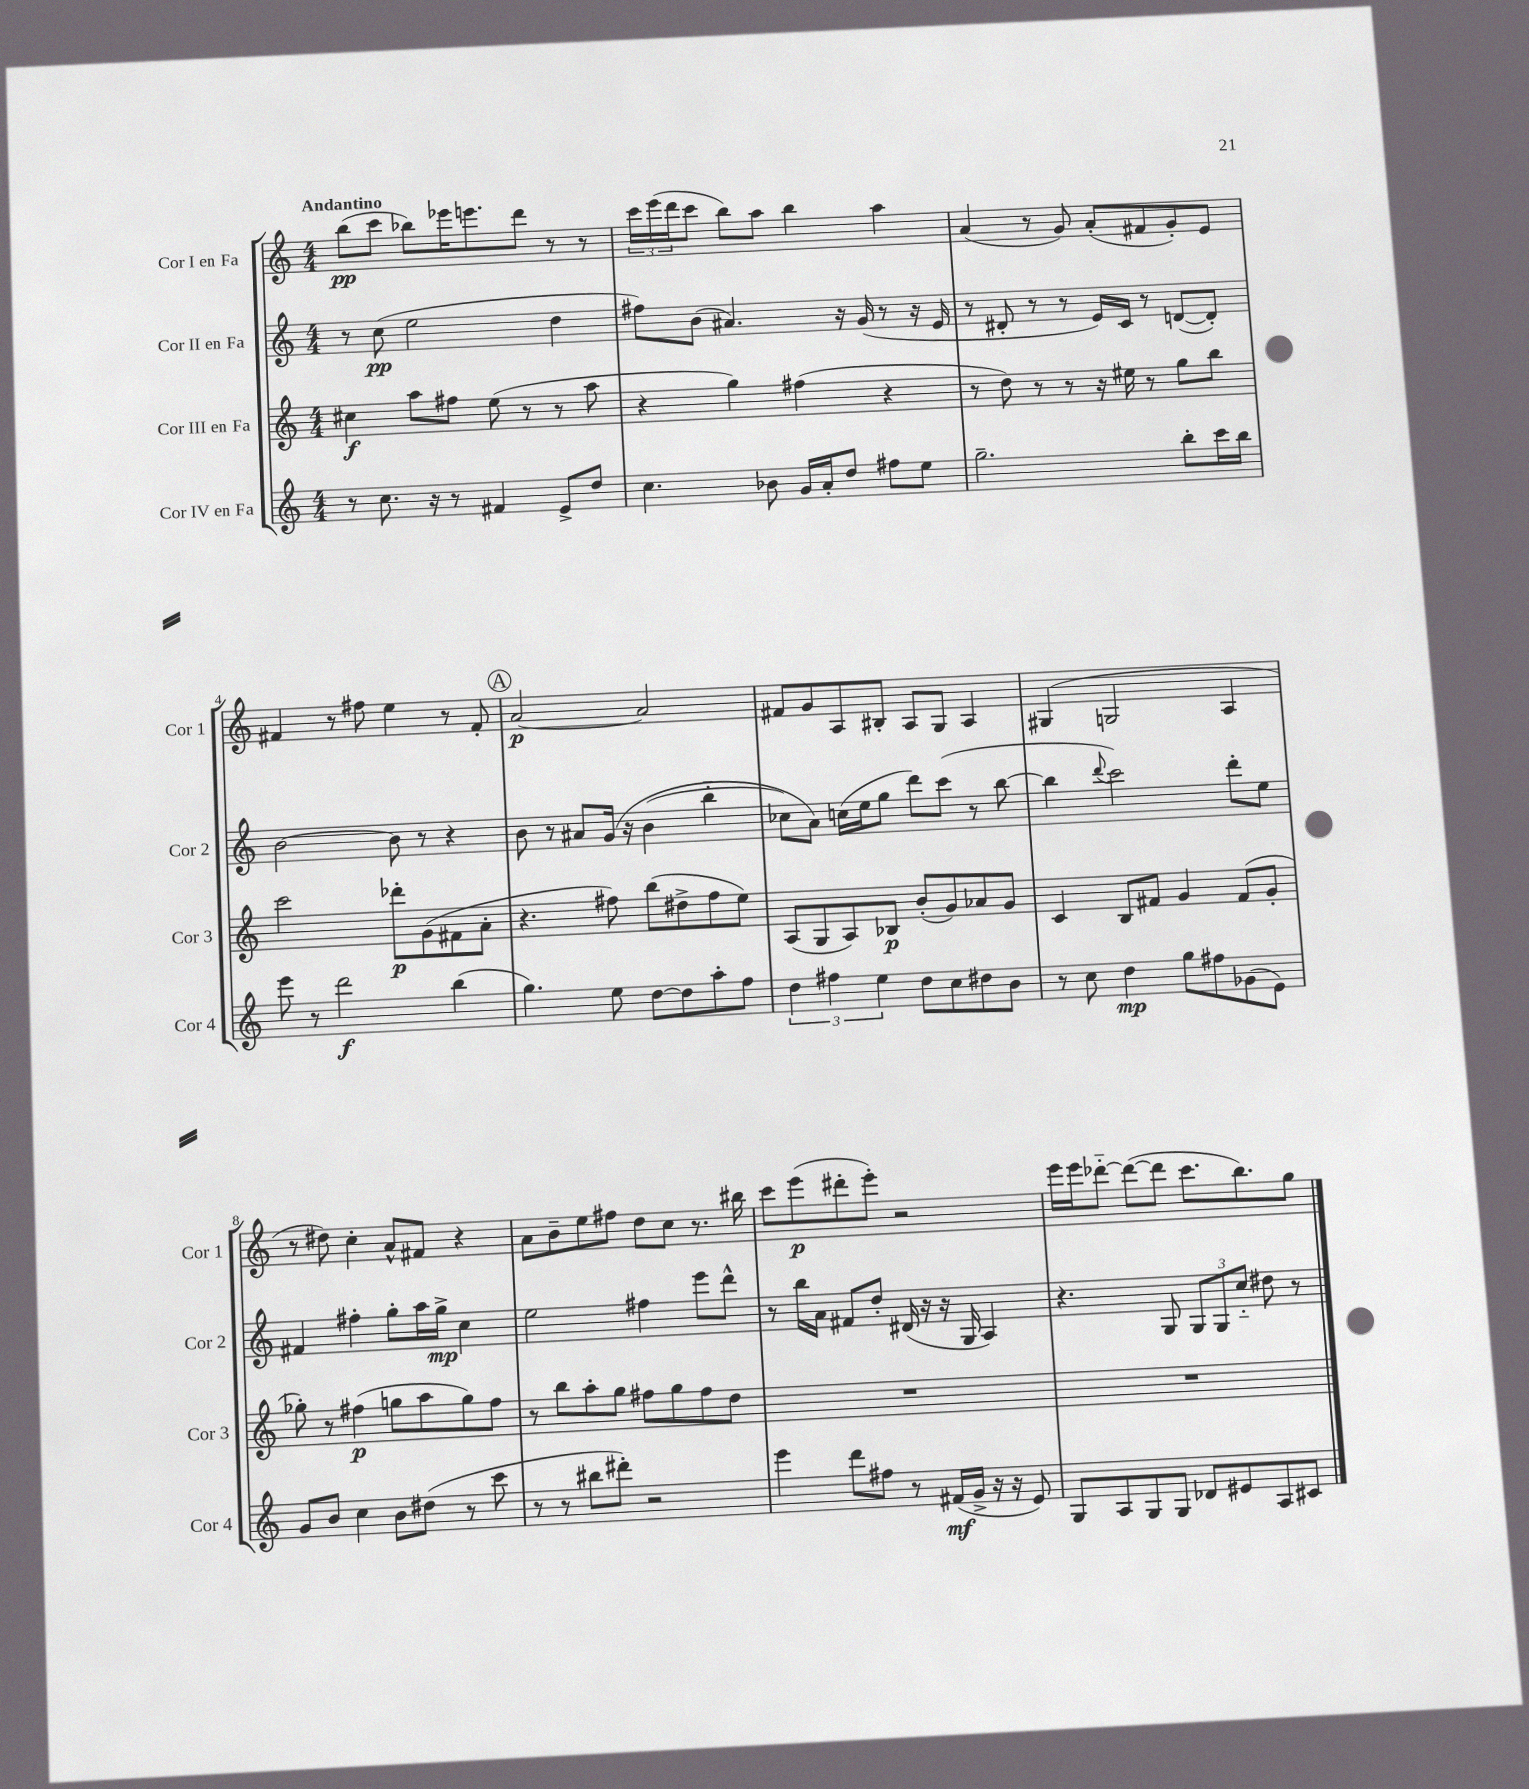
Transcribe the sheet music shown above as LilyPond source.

<<
\new StaffGroup <<
\new Staff = "s0" \with { instrumentName = "Cor I en Fa" shortInstrumentName = "Cor 1" } {
    \clef treble \key c \major \numericTimeSignature \time 4/4 \tempo "Andantino"
    b''8\pp( c'''8 bes''8) ees'''16 e'''8. d'''8 r8 r8 |
    \tuplet 3/2 { c'''16 e'''16( d'''16 } c'''8 b''8) a''8 b''4 a''4 |
    a'4( r8 g'8) a'8-.( fis'8 g'8-.) e'8 |
    fis'4 r8 fis''8 e''4 r8 fis'8-. |
    \mark \markup { \circle "A" } a'2~\p a'2 |
    fis'8 g'8 a8 bis8-. a8 g8 a4 |
    gis4( g2 a4 |
    r8 dis''8) c''4-. a'8-^ fis'8 r4 |
    a'8 b'8-- e''8 fis''8 d''8 c''8 r8. bis''16 |
    c'''8 e'''8\p( dis'''8-. e'''8-.) r2 |
    e'''16 e'''16 des'''8~-_ des'''8~( des'''8 c'''8. b''8.) g''8 \bar "|." |
}
\new Staff = "s1" \with { instrumentName = "Cor II en Fa" shortInstrumentName = "Cor 2" } {
    \clef treble \key c \major \numericTimeSignature \time 4/4
    r8 c''8\pp( e''2 d''4 |
    fis''8) b'8( ais'4.) r16 g'16( r8 r16 e'16 |
    r8 dis'8-. r8 r8 e'16) c'16 r8 d'8~( d'8-.) |
    b'2~ b'8 r8 r4 |
    \mark \markup { \circle "A" } b'8 r8 ais'8 g'16\( r16 b'4( b''4-_ |
    ces''8) a'8\) c''16( e''16 g''8 d'''8) c'''8( r8 b''8~ |
    b''4 \appoggiatura { d'''8 } c'''2) d'''8-. e''8 |
    fis'4 fis''4-. g''8-. a''16 g''16->\mp c''4 |
    e''2 fis''4 e'''8 d'''8-^ |
    r8 b''16 a'16 fis'8 d''8-. dis'16( r16 r16 g16 a4) |
    r4. g8 \tuplet 3/2 { g8 g8 c''8-_ } dis''8 r8 \bar "|." |
}
\new Staff = "s2" \with { instrumentName = "Cor III en Fa" shortInstrumentName = "Cor 3" } {
    \clef treble \key c \major \numericTimeSignature \time 4/4
    cis''4\f a''8 fis''8 e''8( r8 r8 a''8 |
    r4 g''4) fis''4( r4 |
    r8 d''8) r8 r8 r16 eis''16 r8 g''8 b''8 |
    c'''2 des'''8-.\p g'8( fis'8 a'8-. |
    \mark \markup { \circle "A" } r4. fis''8) b''8( dis''8-> fis''8 e''8) |
    a8( g8 a8) bes8\p b'8-.( g'8) aes'8 g'8 |
    c'4 b8 fis'8 g'4 fis'8( g'8-. |
    ges''8-.) r8 fis''4\p( g''8 a''8 g''8) fis''8 |
    r8 b''8 a''8-. g''8 fis''8 g''8 fis''8 d''8 |
    R1 |
    R1 \bar "|." |
}
\new Staff = "s3" \with { instrumentName = "Cor IV en Fa" shortInstrumentName = "Cor 4" } {
    \clef treble \key c \major \numericTimeSignature \time 4/4
    r8 c''8. r16 r8 fis'4 e'8-> d''8 |
    c''4. bes'8 g'16 a'16-. d''8 fis''8 e''8 |
    g''2.-- b''8-. c'''16 b''16 |
    e'''8 r8 d'''2\f b''4( |
    \mark \markup { \circle "A" } g''4.) e''8 d''8~ d''8 a''8-. f''8 |
    \tuplet 3/2 { d''4 fis''4 e''4 } d''8 c''8 dis''8 b'8 |
    r8 c''8 d''4\mp g''8 fis''8 ges'8( e'8) |
    g'8 b'8 c''4 b'8 dis''8( r8 c'''8 |
    r8 r8 bis''8 dis'''8-.) r2 |
    e'''4 d'''8 fis''8 r8 fis'16\mf( g'16-> r16 r16 e'8) |
    g8 a8 g8 g8 des'8 eis'8 a8 cis'8 \bar "|." |
}
>>
>>
